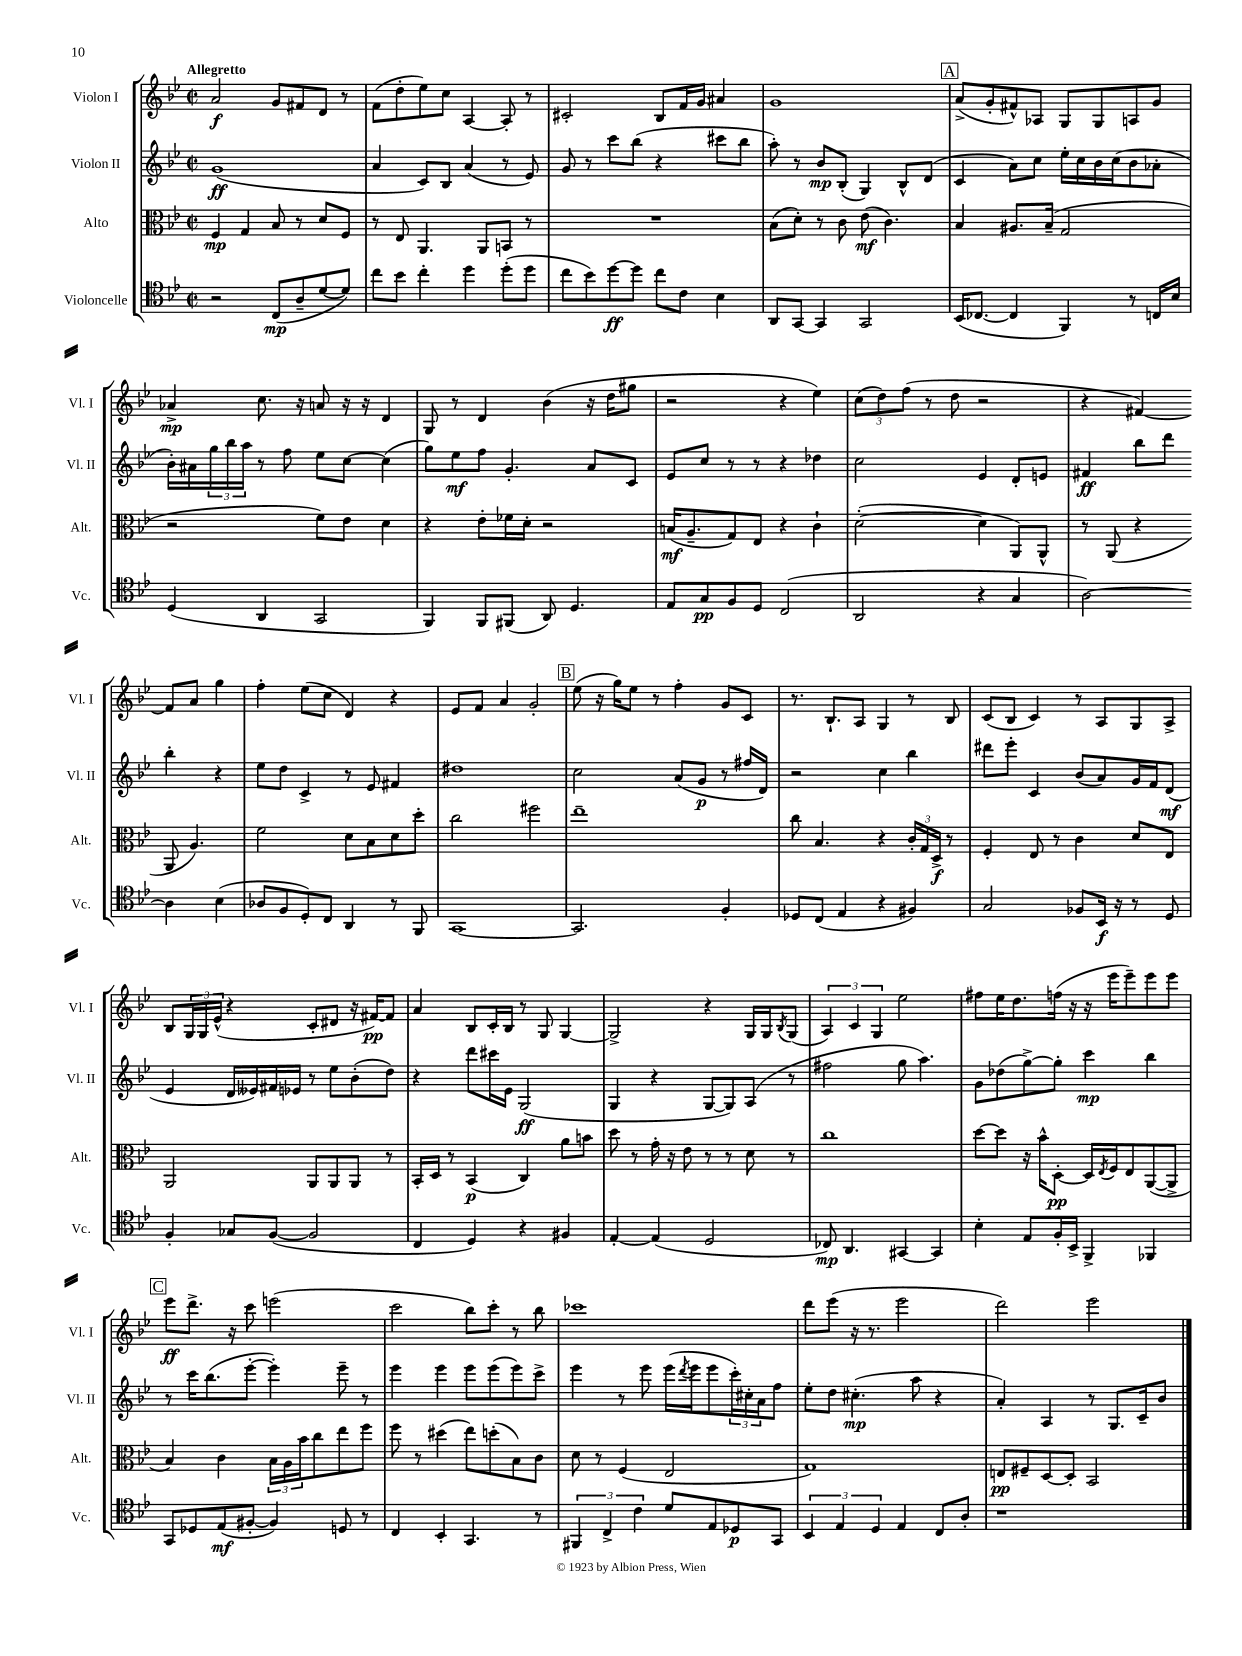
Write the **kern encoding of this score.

**kern	**kern	**kern	**kern
*staff4	*staff3	*staff2	*staff1
*clefC4	*clefC3	*clefG2	*clefG2
*k[b-e-]	*k[b-e-]	*k[b-e-]	*k[b-e-]
*M2/2	*M2/2	*M2/2	*M2/2
*met(c|)	*met(c|)	*met(c|)	*met(c|)
2r	4F	(1g	2a
.	4G	.	.
(8C	8B-	.	8g
8A~	8r	.	8f#
[8d	8d	.	8d
8d])	8F	.	8r
=	=	=	=
8cc	8r	4a	(8f
8b-	8E-	.	8dd'
4cc'	4.AA	8c)	8ee-)
.	.	8B-	8cc
4dd	.	(4a	[4A
.	8AA	.	.
(8dd'	8BB	8r	8A']
8dd	8r	8e-)	8r
=	=	=	=
8cc	1r	8g	2c#'
8b-)	.	8r	.
[8dd	.	8ccc	.
8dd]	.	(8bb-	.
8cc	.	4r	8B-
8c	.	.	16f
.	.	.	16g
4B-	.	8ccc#	4a#
.	.	8bb-	.
=	=	=	=
8AA	(8B-	8aa')	1g
[8GG	8d')	8r	.
4GG]	8r	8b-	.
.	8c	(8B-'	.
2GG	(8e-	4G)	.
.	4.c)	.	.
.	.	8B-^^	.
.	.	(8d	.
=	=	=	=
(16BB-	4B-	4c	(8a^
[8.C-	.	.	.
.	.	.	8g'
4C-]	8.A#	8a)	8f#^^)
.	.	8cc	8A-
.	(16B-~	.	.
4FF)	2G	16ee-'	8G
.	.	16cc	.
.	.	16b-	8G
.	.	(16cc	.
8r	.	8b-	8A
16C	.	8a-'	8g
16B-	.	.	.
=	=	=	=
(4D	2r	16b-')	4a-^
.	.	16a#	.
.	.	24gg	.
.	.	24bb-	.
.	.	24aa	.
4AA	.	8r	8.cc
.	.	8ff	.
.	.	.	16r
2GG	8f)	8ee-	8a
.	8e-	[8cc	16r
.	.	.	16r
.	4d	(4cc]	4d
=	=	=	=
4FF)	4r	8gg)	8G
.	.	8ee-	8r
8FF	8e-'	8ff	4d
(8FF#	16f-	4.g'	.
.	16d'	.	.
8AA)	2r	.	(4b-
4.D	.	.	.
.	.	8a	16r
.	.	.	16dd
.	.	8c	8gg#
=	=	=	=
8E-	(16B	8e-	2r
.	8.A~	.	.
8G	.	8cc	.
8F	8G)	8r	.
8D	8E-	8r	.
(2C	4r	4r	4r
.	4c`	4dd-	4ee-)
=	=	=	=
2AA	([2d'	2cc	(12cc
.	.	.	12dd)
.	.	.	(12ff
.	.	.	8r
.	.	.	8dd
4r	4d]	4e-	2r
4G	8AA)	8d'	.
.	8AA^^	8e	.
=	=	=	=
[2A)	8r	4f#	4r
.	(8AA	.	.
.	4r	8bb-	[4f#)
.	.	8ddd	.
4A]	8AA	4bb-'	8f#]
.	4.A)	.	8a
(4B-	.	4r	4gg
=	=	=	=
8A-	2f	8ee-	4ff'
8F	.	8dd	.
8D')	.	4c^	(8ee-
8C	.	.	8cc
4AA	8d	8r	4d)
.	8B-	8e-	.
8r	8d	4f#	4r
8FF	8dd'	.	.
=	=	=	=
[1GG	2cc	1dd#	8e-
.	.	.	8f
.	.	.	4a
.	2ff#	.	2g'
=	=	=	=
2.GG]	1ee-~	2cc	(8ee-
.	.	.	16r
.	.	.	16gg)
.	.	.	8ee-
.	.	.	8r
.	.	(8a	4ff'
.	.	8g	.
4F'	.	8r	8g
.	.	16ff#	8c
.	.	16d)	.
=	=	=	=
8D-	8cc	2r	8.r
(8C	4.B-	.	.
.	.	.	8.B-`
4E-	.	.	.
.	.	.	8A
4r	4r	4cc	4G
4F#)	24c'	4bb-	8r
.	24G	.	.
.	24D^	.	.
.	8r	.	8B-
=	=	=	=
2G	4F'	8ddd#	(8c
.	.	8eee-'	8B-
.	8E-	4c	4c)
.	8r	.	.
8F-	4c	(8b-	8r
16BB-	.	8a)	8A
16r	.	.	.
8r	8d	16g	8G
.	.	16f	.
8D	8E-	(8d	8A^
=	=	=	=
4F'	2AA	4e-	8B-
.	.	.	24G
.	.	.	24G
.	.	.	(24e-^^
8G-	.	16d	4r
.	.	16e--)	.
([8F	.	16f#	.
.	.	16e-	.
2F]	8AA	8r	8c'
.	8AA	8ee-	8d#
.	8AA	(8b-'	16r
.	.	.	[16f#)
.	8r	8dd)	8f#]
=	=	=	=
4C	16BB-'	4r	4a
.	16D	.	.
.	8r	.	.
4D)	(4BB-	8ddd	8B-
.	.	16ccc#	16c'
.	.	16e-	16B-
4r	4C)	(2G	8r
.	.	.	8G
4F#	8a	.	[4G
.	8b	.	.
=	=	=	=
[4E-'	8dd	4G	2G^]
.	8r	.	.
(4E-]	16g'	4r	.
.	16r	.	.
.	8e-	.	.
2D	8r	[8G	4r
.	8r	8G])	.
.	8d	(8A	16G
.	.	.	16G
.	.	.	8qB-
.	8r	8r	(8G
=	=	=	=
8C-)	1cc	2ff#	6A)
4.AA	.	.	.
.	.	.	6c
.	.	.	6G
[4GG#	.	8gg	2ee-
.	.	4.aa)	.
4GG#]	.	.	.
=	=	=	=
4B-'	[8dd	8g	8ff#
.	8dd]	(8dd-	16ee-
.	.	.	8.dd
8E-	16r	[8gg^)	.
.	16b-^^	.	.
16F'	[8D'	8gg']	(16ff
16BB-^	.	.	16r
4FF^	16D]	4ccc	16r
.	8qE-	.	.
.	16F	.	16eee-
.	8E-	.	8eee-~)
4FF-	([8AA	4bb-	8eee-
.	8AA^]	.	8eee-
=	=	=	=
8GG	4B-)	8r	8eee-
8D-	.	16ccc	8.ddd^
.	.	(8.bb-	.
(8E-	4c	.	.
.	.	.	16r
[8F#'	.	[8eee-'	8ccc
4F#])	24B-	4eee-'])	(2eee
.	24A	.	.
.	24b-	.	.
.	8cc	.	.
8D	8ee-	8eee-~	.
8r	8ff	8r	.
=	=	=	=
4C	8ff	4eee-	2ccc
.	8r	.	.
4BB-'	(4dd#	4eee-	.
4.GG	8ee-)	8eee-	8bb-)
.	(8dd'	(8eee-	8ccc'
.	8B-)	8eee-)	8r
8r	8c	8ccc^	8bb-
=	=	=	=
6FF#	8d	4eee-	1ccc-
.	8r	.	.
6C^	.	.	.
.	(4F	8r	.
6c	.	.	.
.	.	8eee-	.
8d	2E-	(16eee-	.
.	.	8qddd	.
.	.	16eee-	.
8E-	.	8eee-	.
8D-	.	24ccc')	.
.	.	24cc#'	.
.	.	24a	.
8GG	.	8ff	.
=	=	=	=
6BB-	1G)	8ee-'	8ddd
.	.	8dd	(8eee-
6E-	.	.	.
.	.	(4.cc#'	16r
.	.	.	8.r
6D	.	.	.
4E-	.	.	2eee-
.	.	8aa	.
8C	.	4r	.
8A'	.	.	.
=	=	=	=
1r	8E	4a')	2ddd)
.	8F#~	.	.
.	[8D	4A	.
.	8D']	.	.
.	2BB-	8r	2eee-
.	.	8.G	.
.	.	16c~	.
.	.	8b-	.
==	==	==	==
*-	*-	*-	*-
